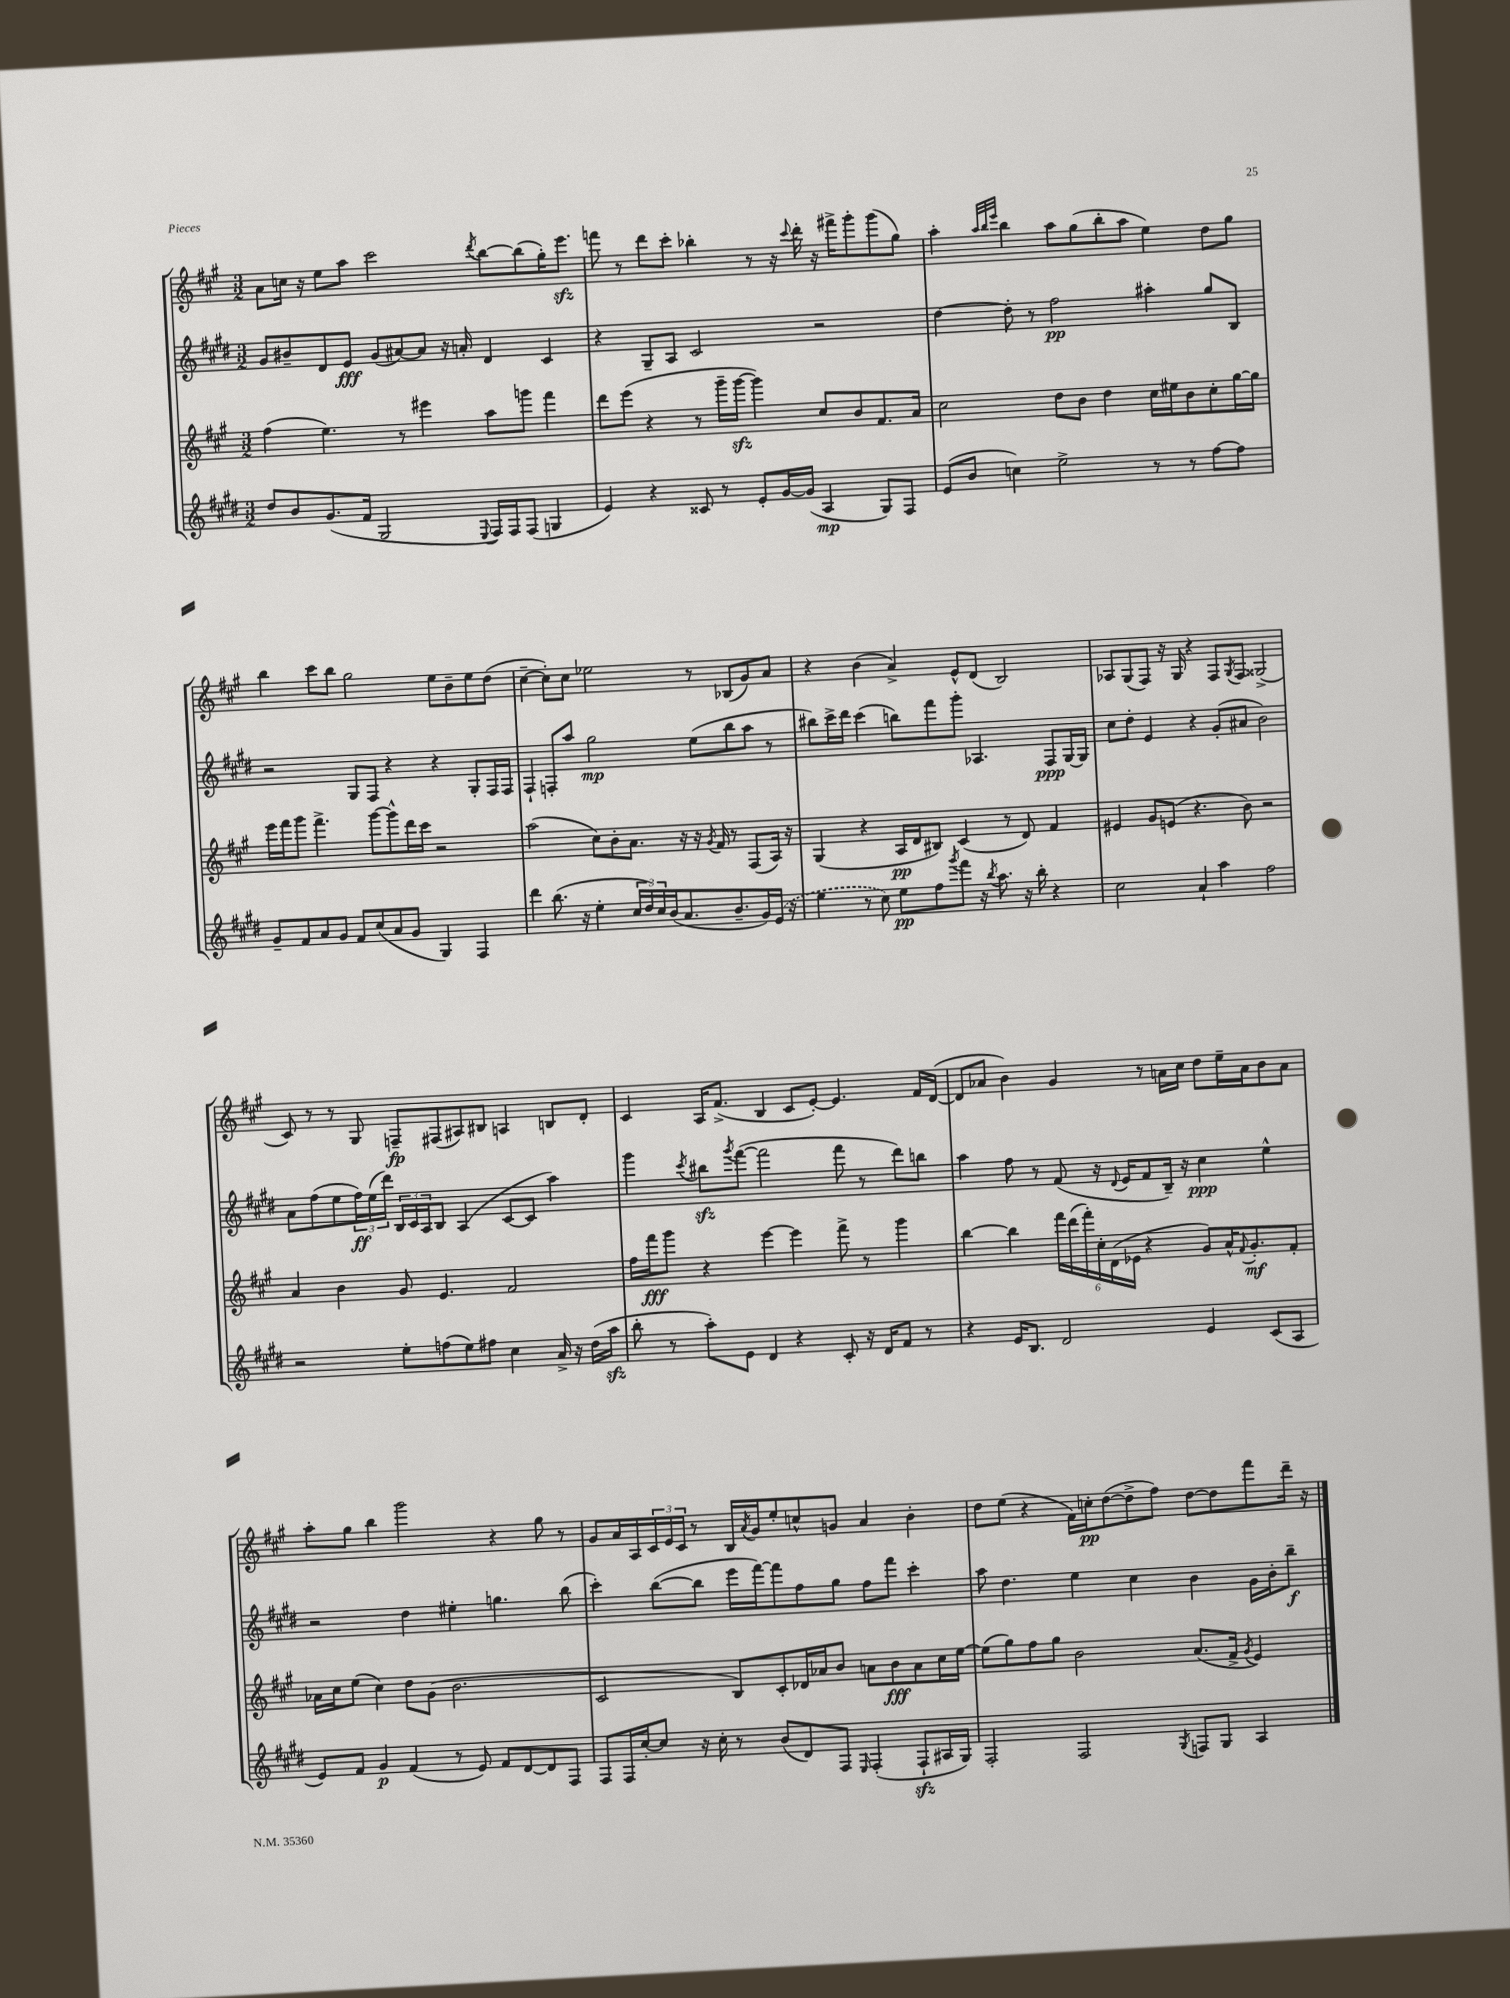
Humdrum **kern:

**kern	**kern	**kern	**kern
*staff4	*staff3	*staff2	*staff1
*clefG2	*clefG2	*clefG2	*clefG2
*k[f#c#g#d#]	*k[f#c#g#]	*k[f#c#g#d#]	*k[f#c#g#]
*M3/2	*M3/2	*M3/2	*M3/2
8dd#/L	(4ff#\	8g#/L	8a\L
8b/	.	8b#~/	16cc\Jk
.	.	.	16r
(8.g#/	4.ee\)	8d#/	8ee\L
.	.	8e/J	8aa\J
16f#/Jk	.	.	.
2G#/	.	(8g#/L	2ccc#\
.	8r	[8a#/)	.
.	4eee#\	8a#/]J	.
.	.	16r	.
.	.	16a'/	.
8qqE/	.	.	8qddd/
16F#/LL)	8aa\L	4d#/	[8bb\L
16F#/J	.	.	.
(8F#/J	8ggg\J	.	(8bb\]
4G/	4fff#\	4c#/	16gg#'\K)
.	.	.	8.eee\J
=	=	=	=
4e/)	8ddd\L	4r	8fff\
.	(8eee\J	.	8r
4r	4r	8G#~/L	8ddd\L
.	.	8A/J	8ccc#'\J
8c##/	8r	2c#/	4bb-'\
8r	16ggg#~\LL	.	.
.	[16ggg#\JJ	.	.
8e'/L	4ggg#\])	.	8r
[16g#/L	.	.	16r
.	.	.	8qqccc#/
(16g#/]JJ	.	.	16ddd'\
4A/	8cc#/L	2r	16r
.	.	.	16fff#^\LK
.	8b/	.	8ggg#'\
8G#/L)	8.f#/	.	(8ggg#\
8F#/J	.	.	8gg#\J)
.	16a/Jk	.	.
=	=	=	=
(8e/L	2cc#\	[4dd#\	4aa'\
8b/J	.	.	.
.	.	.	32qqaa/LLL
.	.	.	32qqbb/
.	.	.	32qqeee/JJJ
4cc\)	.	8dd#'\]	4bb\
.	.	8r	.
2ee^\	8dd\L	2ff#\	8aa\L
.	8b\J	.	(8gg#\
.	4dd\	.	8bb'\
.	.	.	8aa\J
8r	16cc#\LL	4aa#'\	4ee\)
.	16ee#\J	.	.
8r	8b\	.	.
[8ff#\L	8cc#'\	8gg#/L	8dd\L
8ff#\]J	[16gg#\L	8B/J	8gg#\J
.	16gg#\]JJ	.	.
=	=	=	=
8g#~/L	16eee\LL	2r	4bb\
.	16fff#\J	.	.
8f#/	8ggg#\J	.	.
8a/	4.fff#^\	.	8ccc#\L
8g#/J	.	.	8bb\J
8f#/L	.	8G#/L	2gg#\
(8cc#/	[8ggg#\L	8F#/J	.
8a/	8ggg#^^\]	4r	.
8g#/J	16ddd\L	.	.
.	16ccc#\JJ	.	.
4G#/)	2r	4r	8ee\L
.	.	.	8b~\
4F#/	.	8G#'/L	8ee\
.	.	16F#/L	(8dd\J
.	.	16F#/JJ	.
=	=	=	=
4ddd#\	(2aa\	4F#`/	[4cc#~\
(8.bb\	.	8F'/L	8cc#'\]L)
.	.	8aa/J	8cc#\J
16r	.	.	.
4ee'\	8cc#\L)	2gg#\	2ee-\
.	8b'\	.	.
24cc#/LL	8.a\J	.	.
24dd#/)	.	.	.
24cc#/	.	.	.
(16b/J	.	.	.
8.a/	16r	.	.
.	16r	(8ee\L	8r
.	8qg#/	.	.
.	16f#/	.	.
8.b~/	8r	8bb\	(8B-/L
.	(8F#/L	8aa\J	8g#/)
16g#/L)	.	.	.
(16e/JJ	16A/Jk)	8r	8a/J
16r	16r	.	.
=	=	=	=
4ee\	(4G#/	8bb#\L)	4r
.	.	16ccc#^\L	.
.	.	16ddd#\JJ	.
8r	4r	(4ccc#\	(4b\
8cc#\)	.	.	.
8ee\L	16A/LL	8bb\L)	4a^/)
.	16d/J	.	.
8ff#\	8B#/J)	8fff#\	.
8qggg#/	.	.	.
8fff#\J	(4c#/	8ggg#'\J	8e^^/L
16r	.	4.A-/	(8d/J
8qbb/	.	.	.
8.aa\	.	.	.
.	8r	.	2B/)
16r	8d/)	.	.
16bb'\	.	.	.
4r	4f#/	8F#/L	.
.	.	[16G#/L	.
.	.	16G#/]JJ	.
=	=	=	=
2cc#\	4e#/	8cc#\L	8A-/L
.	.	8dd#'\J	(8G#/
.	8g#/L	4e/	8F#/J)
.	(8e/J	.	16r
.	.	.	16G#/
4a`/	4.r	4r	4r
4aa\	.	(8g#'/L	8F#/L
.	.	.	8qG#/
.	8b\)	8a#/J	8F#/J
2ff#\	2r	2b\)	(2G##^/
=	=	=	=
2r	4a/	8a\L	8c#/)
.	.	(8ff#\	8r
.	4b\	8ee\	8r
.	.	24ff#\L)	8G#/
.	.	(24ee\	.
.	.	24ddd#\JJ)	.
8ee'\L	8g#/	24B/LL	8F~/L
.	.	24c#/	.
.	.	24A/J	.
(8ff\	4.e/	8B/J	(8F#/
8ee\)	.	(4A/	8A#/)
8ff#\J	.	.	8B#/J
4cc#\	2f#/	[8c#/L	4A/
.	.	8c#/]J	.
16a^/	.	4aa\)	8B/L
16r	.	.	.
(16dd#\LL	.	.	8d'/J
16aa\JJ	.	.	.
=	=	=	=
8bb'\	16ff#\LL	4ggg#\	4c#/
.	16fff#\J	.	.
8r	8ggg#\J	.	.
.	.	8qccc#/	.
8aa'\L)	4r	8bb#\L	16A/LK
.	.	.	(8.f#^/J
.	.	8qggg#/	.
8e\J	.	([8fff#\J	.
4d#/	[4eee\	2fff#\]	4B/
4r	4eee\]	.	8c#/L
.	.	.	[8e'/J)
8c#'/	8fff#^\	8fff#\	4.e/]
16r	8r	8r	.
16d#/LK	.	.	.
8f#/J	4ggg#\	8ddd#\L)	.
8r	.	8bb\J	16f#/LL
.	.	.	([16d/JJ
=	=	=	=
4r	[4bb\	4aa\	8d/]L
.	.	.	8a-/J
16e/LK	4bb\]	8ff#\	4b\)
8.B/J	.	.	.
.	.	8r	.
2d#/	24fff#\LL	(8f#/	4g#/
.	(24ddd\	.	.
.	24fff#'\)	.	.
.	24cc#'\	16r	.
.	(24d\	.	.
.	.	8qqd#/	.
.	.	16e/LK	.
.	24e-\JJ	.	.
.	4r	8f#/	8r
.	.	16B~/Jk)	16a\LL
.	.	16r	16cc#\JJ
4e/	8g#/L)	4cc#\	8dd\L
.	16a^^/K	.	16ee~\L
.	8qqf#/	.	.
.	8.g#'/	.	16a\J
(8c#/L	.	4ee^^\	8b\
8A/J	8f#'/J	.	8a\J
=	=	=	=
8e/L)	16a-\LL	2r	8aa'\L
.	16cc#\J	.	.
8f#/J	(8ee\J	.	8gg#\J
4g#/	4cc#\)	.	4bb\
(4f#/	8dd\L	4dd#\	2ggg#\
.	(8g#\J	.	.
8r	2.b\	4ee#'\	.
8e/)	.	.	.
8f#/L	.	4.gg\	4r
[8d#/	.	.	.
8d#/]	.	.	8gg#\
8F#/J	.	(8bb\	8r
=	=	=	=
8F#/L	2c#/	4ccc#'\)	8g#/L
16F#/L	.	.	16a/L
[16cc#'/J	.	.	16A/
8cc#/]J	.	([8bb\L	24c#/
.	.	.	24e/
.	.	.	24c#/JJ
16r	.	8bb\]J	8r
16cc#'\	.	.	.
8r	8B/L)	16eee\LL	16B/LL
.	.	.	8qa/
.	.	[16fff#\J)	16g#/J
(8b/L	8c#'/	8fff#\]	8ee'/
8d#/)	16d-/L	8ff#\	8cc^^/
.	16a-/J	.	.
8F#/J	8b/J	8gg#\J	8g/J
16qqE/	.	.	.
(4F#'/	8a\L	8ff#\L	4a/
.	8b\	8fff#\J	.
8F#`/L	8a\	4ccc#'\	4b'\
16A#/L	16cc#\L	.	.
16G#/JJ)	[16ee\JJ	.	.
=	=	=	=
2F#'/	(8ee\]L	8aa\	8dd\L
.	8gg#\)	4.dd#\	(8ee\J
.	8ff#\	.	4r
.	8gg#\J	.	.
2F#/	2b\	4ee\	16f#\LL)
.	.	.	16cc'\J
.	.	.	([8dd\
.	.	4cc#\	8dd^\]
.	.	.	8ff#\J)
8qG#/	.	.	.
8F/L	(8.a/L	4b\	[8dd\L
8G#/J	.	.	8dd\]
.	16f#^/Jk	.	.
.	8qg#/	.	.
4A/	4e/)	16g#\LL	8fff#\
.	.	16b'\J	.
.	.	8bb~\J	16ddd~\Jk
.	.	.	16r
==	==	==	==
*-	*-	*-	*-
